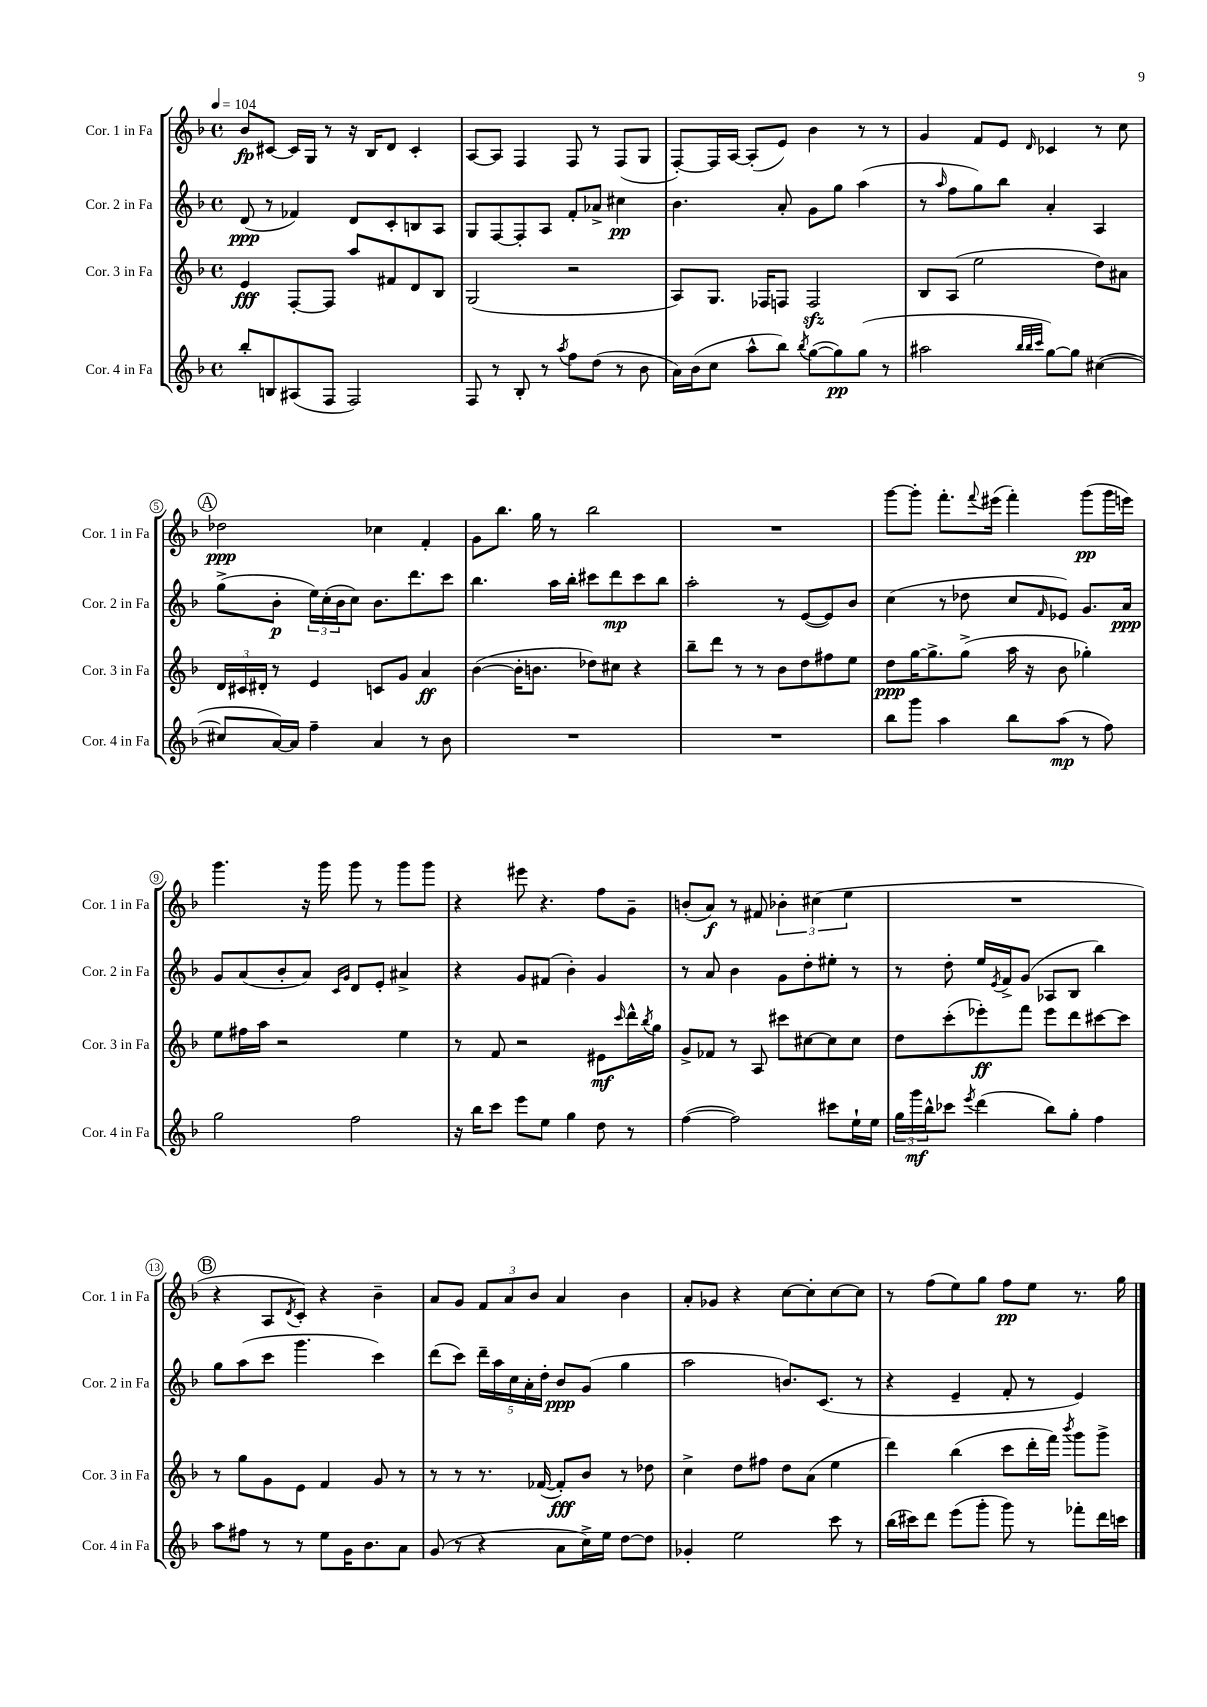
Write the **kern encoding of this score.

**kern	**dynam	**kern	**dynam	**kern	**dynam	**kern	**dynam
*part4	*part4	*part3	*part3	*part2	*part2	*part1	*part1
*staff4	*staff4	*staff3	*staff3	*staff2	*staff2	*staff1	*staff1
*I"Cor. 4 in Fa	*	*I"Cor. 3 in Fa	*	*I"Cor. 2 in Fa	*	*I"Cor. 1 in Fa	*
*I'Cor. 4 in Fa	*	*I'Cor. 3 in Fa	*	*I'Cor. 2 in Fa	*	*I'Cor. 1 in Fa	*
*clefG2	*	*clefG2	*	*clefG2	*	*clefG2	*
*k[b-]	*	*k[b-]	*	*k[b-]	*	*k[b-]	*
*M4/4	*	*M4/4	*	*M4/4	*	*M4/4	*
*met(c)	*	*met(c)	*	*met(c)	*	*met(c)	*
*MM104	*	*MM104	*	*MM104	*	*MM104	*
=1	=1	=1	=1	=1	=1	=1	=1
8bb-'/L	.	4e/	fff	(8d/	ppp	8b-/L	fp
8Bn/	.	.	.	8r	.	[8c#X/J	.
(8A#X/	.	[8F'/L	.	4f-X/)	.	16c#/LL]	.
.	.	.	.	.	.	16G/JJ	.
8F/J	.	8F/J]	.	.	.	8r	.
2F/)	.	8aa/L	.	8d/L	.	16r	.
.	.	.	.	.	.	16B-/KL	.
.	.	8f#X/	.	8c'/	.	8d/J	.
.	.	8d/	.	8Bn/	.	4c#'/	.
.	.	8B-/J	.	8A/J	.	.	.
=2	=2	=2	=2	=2	=2	=2	=2
8F/	.	(2G/	.	8G/L	.	[8A/L	.
8r	.	.	.	[8F/	.	8A/J]	.
8B-'/	.	.	.	8F'/]	.	4F/	.
8r	.	.	.	8A/J	.	.	.
8qaa/	.	.	.	.	.	.	.
8ff\L	.	2r	.	8f'/L	.	8F/	.
(8dd\J	.	.	.	8a-X^/J	.	8r	.
8r	.	.	.	4cc#X\	pp	(8F/L	.
8b-\	.	.	.	.	.	8G/J	.
=3	=3	=3	=3	=3	=3	=3	=3
16a\LL)	.	8A/L)	.	4.b-\	.	[8F'/L)	.
(16b-\J	.	.	.	.	.	.	.
8cc\J	.	8.G/J	.	.	.	16F/L]	.
.	.	.	.	.	.	[16A/JJ	.
8aa^^\L	.	.	.	.	.	(8A'/L]	.
.	.	16F-X/KL	.	.	.	.	.
8bb-\J)	.	8Fn/J	.	8a'/	.	8e/J)	.
8qbb-/	.	.	.	.	.	.	.
([8gg\L	.	2Fzz/	.	8g\L	.	4b-\	.
8gg\])	pp	.	.	8gg\J	.	.	.
(8gg\J	.	.	.	(4aa\	.	8r	.
8r	.	.	.	.	.	8r	.
=4	=4	=4	=4	=4	=4	=4	=4
2aa#X\	.	8B-/L	.	8r	.	4g/	.
.	.	.	.	16qqaa/	.	.	.
.	.	(8A/J	.	8ff\L	.	.	.
.	.	2ee\	.	8gg\)	.	8f/L	.
.	.	.	.	8bb-\J	.	8e/J	.
32qqbb-/LLL	.	.	.	.	.	.	.
32qqbb-/	.	.	.	.	.	.	.
32qqccc/JJJ	.	.	.	.	.	16qqd/	.
[8gg\L)	.	.	.	4a'/	.	4c-X/	.
8gg\J]	.	.	.	.	.	.	.
([4cc#X\	.	8dd\L)	.	4A/	.	8r	.
.	.	8a#X\J	.	.	.	8cc\	.
!!LO:LB:g=z
!!LO:REH:place=s1:t=A
=5	=5	=5	=5	=5	=5	=5	=5
8cc#X/L]	.	24d/LL	.	(8gg^\L	.	2dd-X\	ppp
.	.	24c#X/	.	.	.	.	.
.	.	24d#X'/JJ	.	.	.	.	.
[16a/L)	.	8r	.	8b-'\J	p	.	.
16a/JJ]	.	.	.	.	.	.	.
4ff~\	.	4e/	.	24ee\LL)	.	.	.
.	.	.	.	(24cc'\	.	.	.
.	.	.	.	24b-\J	.	.	.
.	.	.	.	8cc\J)	.	.	.
4a/	.	8cn/L	.	8.b-\L	.	4cc-X\	.
.	.	8g/J	.	.	.	.	.
.	.	.	.	8.ddd\	.	.	.
8r	.	4a/	ff	.	.	4f'/	.
8b-\	.	.	.	8ccc\J	.	.	.
=6	=6	=6	=6	=6	=6	=6	=6
1r	.	([4b-\	.	4.bb-\	.	8g\L	.
.	.	.	.	.	.	8.bb-\J	.
.	.	16b-'\KL]	.	.	.	.	.
.	.	8.bn\J	.	.	.	16gg\	.
.	.	.	.	16aa\LL	.	8r	.
.	.	.	.	16bb-'\JJ	.	.	.
.	.	8dd-X\L)	.	8ccc#X\L	.	2bb-\	.
.	.	8cc#X\J	.	8ddd\	mp	.	.
.	.	4r	.	8ccc#\	.	.	.
.	.	.	.	8bb-\J	.	.	.
=7	=7	=7	=7	=7	=7	=7	=7
1r	.	8bb-~\L	.	2aa'\	.	1r	.
.	.	8ddd\J	.	.	.	.	.
.	.	8r	.	.	.	.	.
.	.	8r	.	.	.	.	.
.	.	8b-\L	.	8r	.	.	.
.	.	8dd\	.	([8e/L	.	.	.
.	.	8ff#X\	.	8e/])	.	.	.
.	.	8ee\J	.	8b-/J	.	.	.
=8	=8	=8	=8	=8	=8	=8	=8
8bb-\L	.	8dd\L	ppp	(4cc\	.	[8ggg\L	.
8ggg\J	.	[16gg\K	.	.	.	8ggg'\J]	.
.	.	8.gg^\]	.	.	.	.	.
4aa\	.	.	.	8r	.	8.fff'\L	.
.	.	(8gg^\J	.	8dd-X\	.	.	.
.	.	.	.	.	.	8qqfff/	.
.	.	.	.	.	.	(16eee#X\Jk	.
8bb-\L	.	16aa\	.	8cc/L	.	4fff'\)	.
.	.	16r	.	.	.	.	.
.	.	.	.	16qqf/	.	.	.
(8aa\J	mp	8b-\	.	8e-X/J)	.	.	.
8r	.	4gg-X'\)	.	8.g/L	.	(8ggg\L	pp
8ff\)	.	.	.	.	.	16ggg\L	.
.	.	.	.	16a/Jk	ppp	16eeen\JJ)	.
!!LO:LB:g=z
=9	=9	=9	=9	=9	=9	=9	=9
2gg\	.	8ee\L	.	8g/L	.	4.ggg\	.
.	.	16ff#X\L	.	(8a/	.	.	.
.	.	16aa\JJ	.	.	.	.	.
.	.	2r	.	8b-'/	.	.	.
.	.	.	.	8a/J)	.	16r	.
.	.	.	.	.	.	16ggg\	.
.	.	.	.	16qqc/LL	.	.	.
.	.	.	.	16qqg/JJ	.	.	.
2ff\	.	.	.	8d/L	.	8ggg\	.
.	.	.	.	8e'/J	.	8r	.
.	.	4ee\	.	4a#X^/	.	8ggg\L	.
.	.	.	.	.	.	8ggg\J	.
=10	=10	=10	=10	=10	=10	=10	=10
16r	.	8r	.	4r	.	4r	.
16bb-\KL	.	.	.	.	.	.	.
8ccc\J	.	8f/	.	.	.	.	.
8eee\L	.	2r	.	8g/L	.	8eee#X\	.
8ee\J	.	.	.	(8f#X/J	.	4.r	.
4gg\	.	.	.	4b-'\)	.	.	.
8dd\	.	8e#X\L	mf	4g/	.	8ff\L	.
.	.	16qqccc/	.	.	.	.	.
8r	.	16ddd^^\L	.	.	.	8g~\J	.
.	.	8qbb-/	.	.	.	.	.
.	.	16gg\JJ	.	.	.	.	.
=11	=11	=11	=11	=11	=11	=11	=11
([4ff\	.	8g^/L	.	8r	.	(8bn'/L	.
.	.	8f-X/J	.	8a/	.	8a/J)	f
2ff\])	.	8r	.	4b-\	.	8r	.
.	.	8A/	.	.	.	8f#X/	.
.	.	8ccc#X\L	.	8g\L	.	6b-X'\	.
.	.	[8cc#X\	.	8dd'\	.	.	.
.	.	.	.	.	.	(6cc#X\	.
8ccc#X\L	.	8cc#\]	.	8ee#X'\J	.	.	.
.	.	.	.	.	.	6ee\	.
16ee`\L	.	8cc#\J	.	8r	.	.	.
16ee\JJ	.	.	.	.	.	.	.
=12	=12	=12	=12	=12	=12	=12	=12
24gg\LL	.	8dd\L	.	8r	.	1r	.
24ggg\	mf	.	.	.	.	.	.
24bb-^^\J	.	.	.	.	.	.	.
8ccc-X\J	.	(8ccc'\	.	8dd'\	.	.	.
8qeee/	.	.	.	.	.	.	.
(4ddd\	.	8eee-X'\)	ff	16ee/LL	.	.	.
.	.	.	.	8qe/	.	.	.
.	.	.	.	16f^/J	.	.	.
.	.	8fff\J	.	(8g/J	.	.	.
8bb-\L)	.	8eee-\L	.	8A-X/L	.	.	.
8gg'\J	.	8ddd\	.	8B-/J	.	.	.
4ff\	.	[8ccc#X\	.	4bb-\)	.	.	.
.	.	8ccc#\J]	.	.	.	.	.
!!LO:LB:g=z
!!LO:REH:place=s1:t=B
=13	=13	=13	=13	=13	=13	=13	=13
8aa\L	.	8r	.	8gg\L	.	4r	.
8ff#X\J	.	8gg\L	.	(8aa\	.	.	.
8r	.	8g\	.	8ccc\J	.	8A/L	.
.	.	.	.	.	.	8qd/	.
8r	.	8e\J	.	4.ggg\	.	8c'/J)	.
8ee\L	.	4f/	.	.	.	4r	.
16g\K	.	.	.	.	.	.	.
8.b-\	.	.	.	.	.	.	.
.	.	8g/	.	4ccc\)	.	4b-~\	.
8a\J	.	8r	.	.	.	.	.
=14	=14	=14	=14	=14	=14	=14	=14
(8g/	.	8r	.	(8ddd\L	.	8a/L	.
8r	.	8r	.	8ccc\J)	.	8g/J	.
4r	.	8.r	.	20ddd~\LL	.	12f/L	.
.	.	.	.	20aa\	.	.	.
.	.	.	.	.	.	12a/	.
.	.	.	.	20cc\	.	.	.
.	.	.	.	20a'\	.	.	.
.	.	.	.	.	.	12b-/J	.
.	.	([16f-X/	.	.	.	.	.
.	.	.	.	20dd'\JJ	.	.	.
8a\L	.	8f-'/L])	fff	8b-/L	ppp	4a/	.
16cc^\L)	.	8b-/J	.	(8g/J	.	.	.
16ee\JJ	.	.	.	.	.	.	.
[8dd\L	.	8r	.	4gg\	.	4b-\	.
8dd\J]	.	8dd-X\	.	.	.	.	.
=15	=15	=15	=15	=15	=15	=15	=15
4g-X'/	.	4cc^\	.	2aa\	.	8a'/L	.
.	.	.	.	.	.	8g-X/J	.
2ee\	.	8dd\L	.	.	.	4r	.
.	.	8ff#X\J	.	.	.	.	.
.	.	8dd\L	.	8.bn/L)	.	[8cc\L	.
.	.	(8a\J	.	.	.	8cc'\]	.
.	.	.	.	(8.c/J	.	.	.
8ccc\	.	4ee\	.	.	.	[8cc\	.
8r	.	.	.	8r	.	8cc\J]	.
=16	=16	=16	=16	=16	=16	=16	=16
(16bb-\LL	.	4ddd\)	.	4r	.	8r	.
16ccc#X\J)	.	.	.	.	.	.	.
8ddd\J	.	.	.	.	.	(8ff\L	.
(8eee\L	.	(4bb-\	.	4e~/	.	8ee\)	.
8ggg'\J	.	.	.	.	.	8gg\J	.
8ggg\)	.	8ccc\L	.	8f'/	.	8ff\L	pp
8r	.	16ddd'\L	.	8r	.	8ee\J	.
.	.	16fff\JJ)	.	.	.	.	.
.	.	8qbbb-/	.	.	.	.	.
8fff-X'\L	.	8ggg\L	.	4e/)	.	8.r	.
16ddd\L	.	8ggg^\J	.	.	.	.	.
16cccn\JJ	.	.	.	.	.	16gg\	.
==	==	==	==	==	==	==	==
*-	*-	*-	*-	*-	*-	*-	*-
